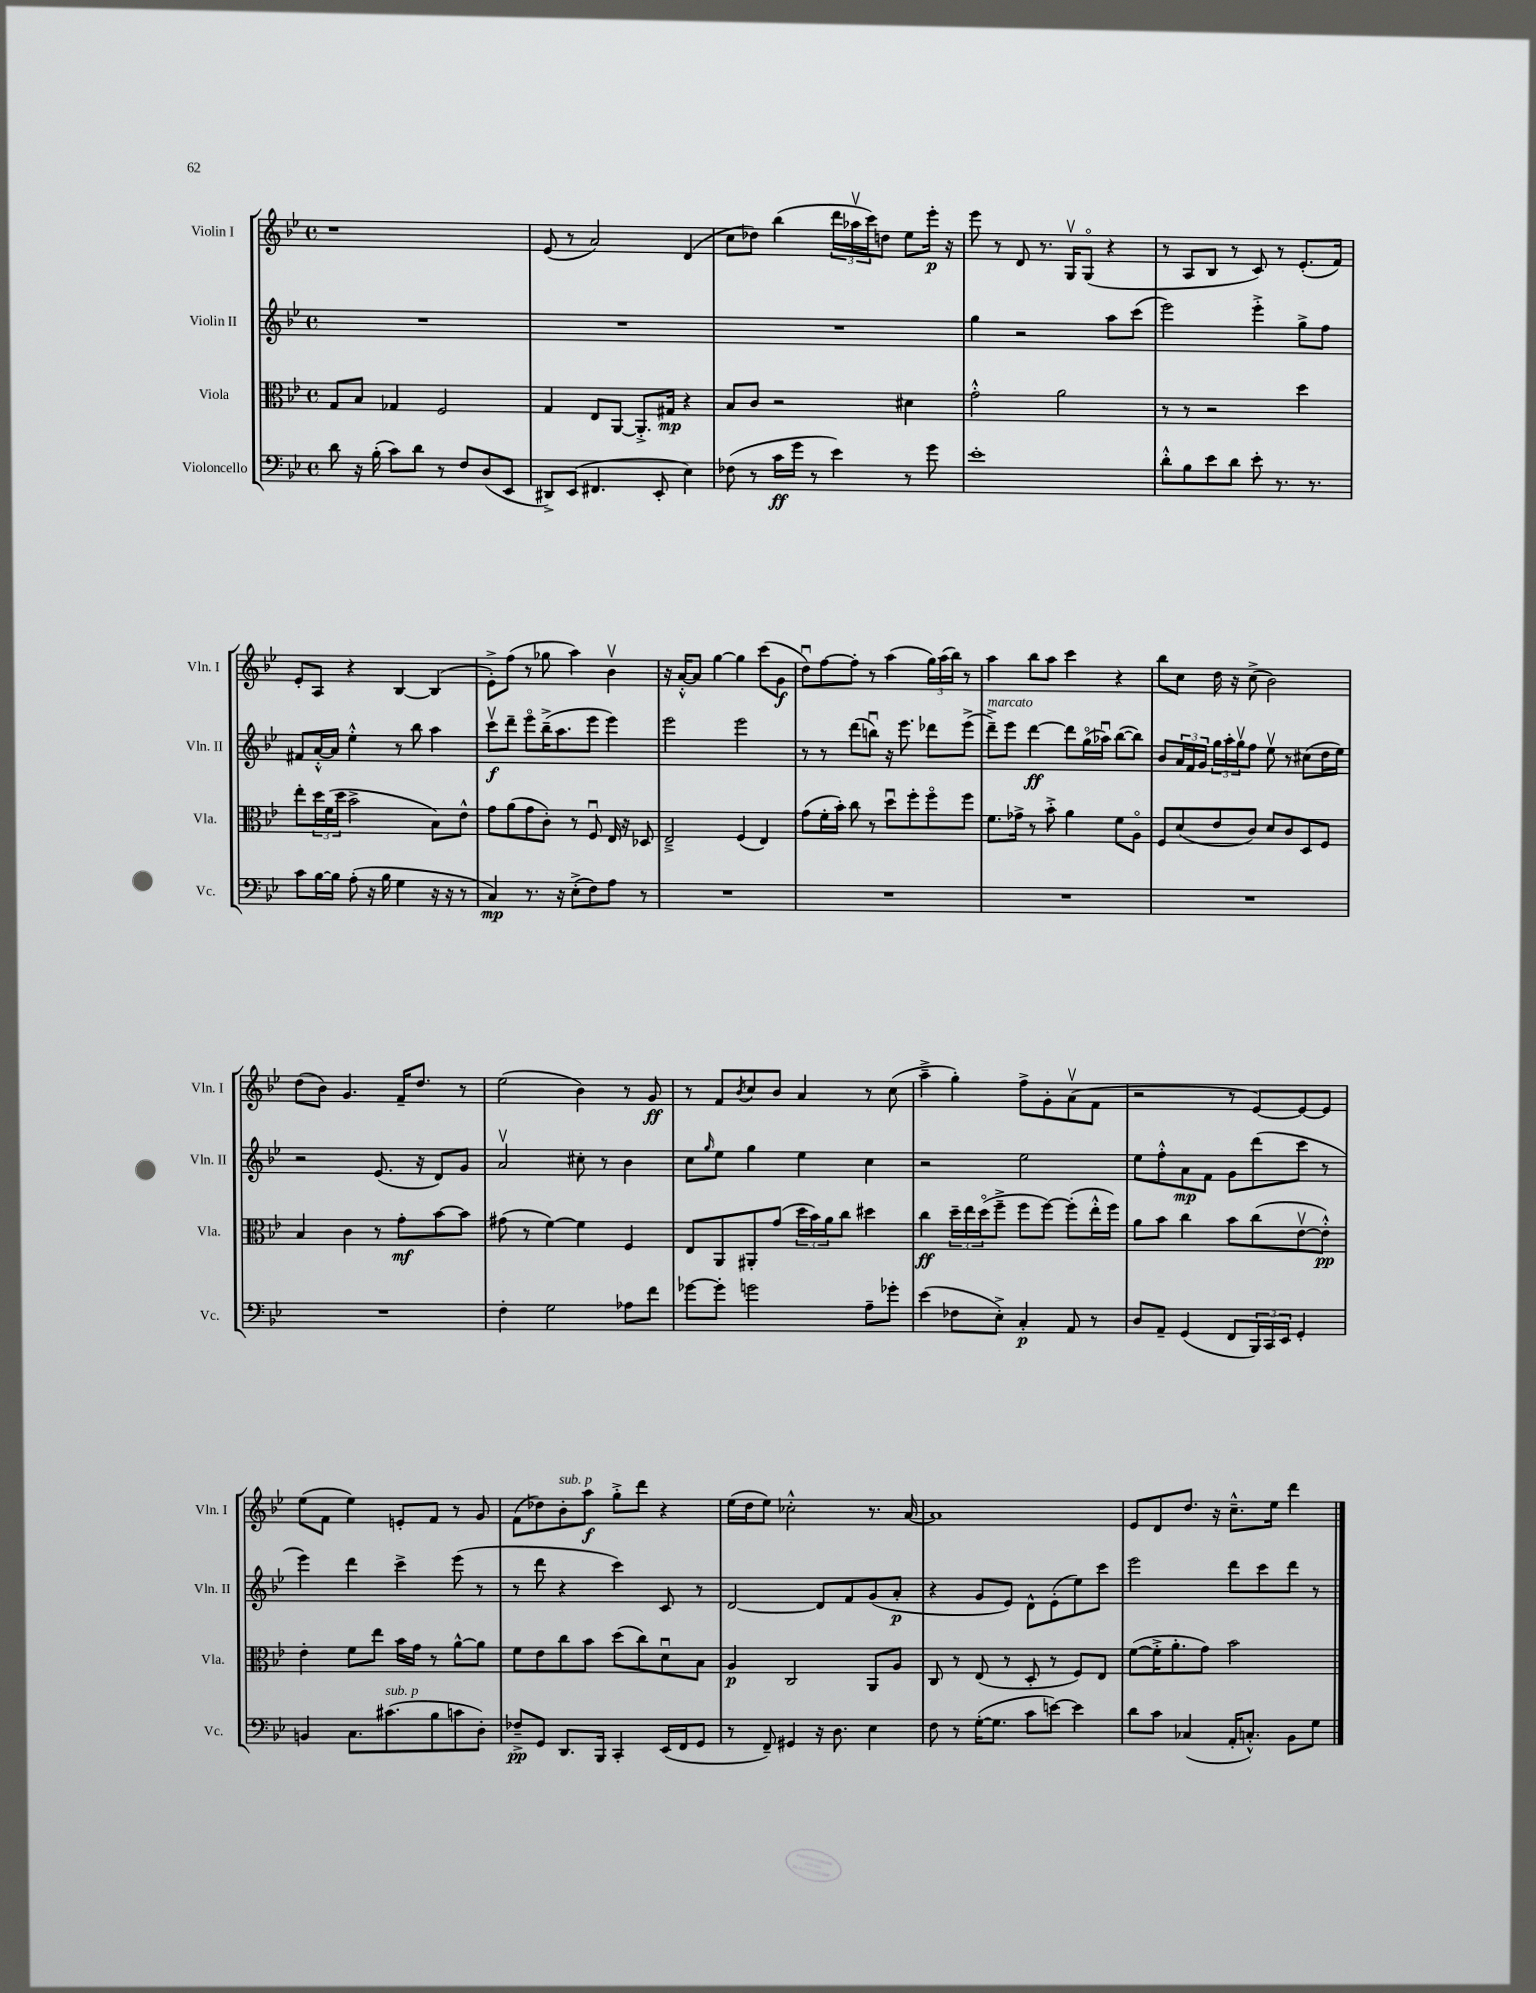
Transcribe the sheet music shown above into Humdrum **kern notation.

**kern	**dynam	**kern	**dynam	**kern	**dynam	**kern	**dynam
*part4	*part4	*part3	*part3	*part2	*part2	*part1	*part1
*staff4	*staff4	*staff3	*staff3	*staff2	*staff2	*staff1	*staff1
*I"Violoncello	*	*I"Viola	*	*I"Violin II	*	*I"Violin I	*
*I'Vc.	*	*I'Vla.	*	*I'Vln. II	*	*I'Vln. I	*
*clefF4	*	*clefC3	*	*clefG2	*	*clefG2	*
*k[b-e-]	*	*k[b-e-]	*	*k[b-e-]	*	*k[b-e-]	*
*M4/4	*	*M4/4	*	*M4/4	*	*M4/4	*
*met(c)	*	*met(c)	*	*met(c)	*	*met(c)	*
=4	=4	=4	=4	=4	=4	=4	=4
8d\	.	8G/L	.	1r	.	1r	.
16r	.	8B-/J	.	.	.	.	.
(16B-'\	.	.	.	.	.	.	.
8c\L)	.	4G-X/	.	.	.	.	.
8d\J	.	.	.	.	.	.	.
8r	.	2F/	.	.	.	.	.
8F/L	.	.	.	.	.	.	.
(8D/	.	.	.	.	.	.	.
8EE-/J	.	.	.	.	.	.	.
=5	=5	=5	=5	=5	=5	=5	=5
8DD#X^/L)	.	4G/	.	1r	.	(8e-/	.
(8EE-/J	.	.	.	.	.	8r	.
4.FF#X/	.	8E-/L	.	.	.	2a/)	.
.	.	[8AA/J	.	.	.	.	.
.	.	8.AA'^/L]	.	.	.	.	.
8EE-'/	.	.	.	.	.	.	.
.	.	16G#X/Jk	mp	.	.	.	.
4E-\)	.	4r	.	.	.	(4d/	.
=6	=6	=6	=6	=6	=6	=6	=6
(8F-X\	.	8B-/L	.	1r	.	8cc\L	.
8r	.	8c/J	.	.	.	8dd-X\J)	.
16c\LL	ff	2r	.	.	.	(4bb-\	.
16g\JJ	.	.	.	.	.	.	.
8r	.	.	.	.	.	.	.
4e-\)	.	.	.	.	.	24ddd\LL	.
.	.	.	.	.	.	24aa-Xv\	.
.	.	.	.	.	.	24ccc\J)	.
.	.	.	.	.	.	8ddn\J	.
8r	.	4d#X\	.	.	.	8ee-\L	.
8g\	.	.	.	.	.	16eee-'\Jk	p
.	.	.	.	.	.	16r	.
=7	=7	=7	=7	=7	=7	=7	=7
1e-'	.	2g'^^\	.	4gg\	.	8eee-\	.
.	.	.	.	.	.	8r	.
.	.	.	.	2r	.	8d/	.
.	.	.	.	.	.	8.r	.
.	.	2a\	.	.	.	.	.
.	.	.	.	.	.	16Gv/KL	.
.	.	.	.	.	.	(8G/J	.
.	.	.	.	8aa\L	.	4r	.
.	.	.	.	(8ccc\J	.	.	.
=8	=8	=8	=8	=8	=8	=8	=8
8d'^^\L	.	8r	.	2eee-\)	.	8r	.
8B-\	.	8r	.	.	.	8A/L	.
8e-\	.	2r	.	.	.	8B-/J	.
8d\J	.	.	.	.	.	8r	.
8e-'\	.	.	.	4eee-'^\	.	8c/)	.
8.r	.	.	.	.	.	8r	.
.	.	4dd\	.	8gg^\L	.	(8.e-'/L	.
8.r	.	.	.	.	.	.	.
.	.	.	.	8ff\J	.	.	.
.	.	.	.	.	.	16f/Jk)	.
!!LO:LB:g=z
=9	=9	=9	=9	=9	=9	=9	=9
8c\L	.	8ee-'\L	.	8f#X/L	.	8e-'/L	.
[16B-\L	.	24dd\L	.	[16a'^^/L	.	8A/J	.
.	.	(24f\	.	.	.	.	.
16B-\JJ]	.	.	.	16a/JJ]	.	.	.
.	.	24dd\JJ	.	.	.	.	.
(8A'\	.	2b-^\	.	4ee-'^^\	.	4r	.
16r	.	.	.	.	.	.	.
16B-\	.	.	.	.	.	.	.
4G\	.	.	.	8r	.	[4B-/	.
.	.	.	.	8bb-\	.	.	.
16r	.	8B-\L)	.	4aa\	.	(4B-/]	.
16r	.	.	.	.	.	.	.
8r	.	8e-^^\J	.	.	.	.	.
=10	=10	=10	=10	=10	=10	=10	=10
4C/)	mp	8g\L	.	8cccv\L	f	8e-'^\L)	.
.	.	(8a\	.	8ddd~\J	.	(8ff\J	.
8.r	.	8g\	.	8eee-\L	.	8r	.
.	.	8c'\J)	.	(16bb-~^\K	.	8gg-X\	.
16r	.	.	.	8.aa\	.	.	.
(8E-'^\L	.	8r	.	.	.	4aa\)	.
8F\)	.	8Fu/	.	8eee-\J	.	.	.
8A\J	.	16E-/	.	4eee-\)	.	4b-v\	.
.	.	16r	.	.	.	.	.
8r	.	8D-X/	.	.	.	.	.
=11	=11	=11	=11	=11	=11	=11	=11
1r	.	2E-~^/	.	2eee-\	.	16r	.
.	.	.	.	.	.	[16a'^^/KL	.
.	.	.	.	.	.	8a/J]	.
.	.	.	.	.	.	[4gg\	.
.	.	(4F/	.	2eee-\	.	4gg\]	.
.	.	4E-/)	.	.	.	(8ccc\L	.
.	.	.	.	.	.	8g\J	f
=12	=12	=12	=12	=12	=12	=12	=12
1r	.	(8g\L	.	8r	.	8ddu\L)	.
.	.	16f'\L	.	8r	.	[8ff\	.
.	.	16b-'\JJ)	.	.	.	.	.
.	.	8cc\	.	(8ddd\L	.	8ff'\J]	.
.	.	8r	.	8bbnu\J)	.	8r	.
.	.	8ddu\L	.	16r	.	(4aa\	.
.	.	.	.	8.eee-\	.	.	.
.	.	8ff'\	.	.	.	.	.
.	.	8ff\	.	8ddd-X\L	.	24gg\LL)	.
.	.	.	.	.	.	(24aa\	.
.	.	.	.	.	.	24bb-\JJ)	.
.	.	8ff\J	.	(8eee-^\J	.	8r	.
=13	=13	=13	=13	=13	=13	=13	=13
!	!	!	!	!LO:TX:a:i:t=marcato	!	!	!
1r	.	8.f\L	.	8ddd~^\L)	.	4aa\	.
.	.	.	.	8eee-\J	.	.	.
.	.	16g-X^\Jk	.	.	.	.	.
.	.	8r	.	[4ddd\	ff	8bb-\L	.
.	.	8b-'^\	.	.	.	8aa\J	.
.	.	4a\	.	8ddd\L]	.	4ccc\	.
.	.	.	.	(16gg\L	.	.	.
.	.	.	.	16aa-Xu\JJ)	.	.	.
.	.	8f\L	.	([8bb-\L	.	4r	.
.	.	8A\J	.	8bb-\J])	.	.	.
=14	=14	=14	=14	=14	=14	=14	=14
1r	.	8F/L	.	8b-/L	.	8bb-\L	.
.	.	(8d/	.	24a/L	.	8cc\J	.
.	.	.	.	24f/	.	.	.
.	.	.	.	24g/JJ	.	.	.
.	.	8e-/	.	24gg\LL	.	16dd\	.
.	.	.	.	24aa'\	.	.	.
.	.	.	.	.	.	16r	.
.	.	.	.	24ggv\J	.	.	.
.	.	8c/J)	.	8ff\J	.	(8cc^\	.
.	.	8d/L	.	8ee-v\	.	2b-\)	.
.	.	8c/	.	8r	.	.	.
.	.	8D/	.	(8cc#X\L	.	.	.
.	.	8F/J	.	16dd\L	.	.	.
.	.	.	.	16ee-\JJ)	.	.	.
!!LO:LB:g=z
=15	=15	=15	=15	=15	=15	=15	=15
1r	.	4B-/	.	2r	.	(8dd\L	.
.	.	.	.	.	.	8b-\J)	.
.	.	4c\	.	.	.	4.g/	.
.	.	8r	.	(8.e-/	.	.	.
.	.	8g'\L	mf	.	.	16f~/KL	.
.	.	.	.	16r	.	8.dd/J	.
.	.	[8b-\	.	8d/L)	.	.	.
.	.	8b-\J]	.	8g/J	.	8r	.
=16	=16	=16	=16	=16	=16	=16	=16
4F'\	.	(8g#X\	.	2av/	.	(2ee-\	.
.	.	8r	.	.	.	.	.
2G\	.	[4f\)	.	.	.	.	.
.	.	4f\]	.	8cc#X'\	.	4b-\)	.
.	.	.	.	8r	.	.	.
8A-X\L	.	4F/	.	4b-\	.	8r	.
8f\J	.	.	.	.	.	8g/	ff
=17	=17	=17	=17	=17	=17	=17	=17
[8g-X\L	.	8E-/L	.	8cc\L	.	8r	.
.	.	.	.	16qqgg/	.	.	.
8g-'\J]	.	8AA/	.	8ee-\J	.	8f/L	.
.	.	.	.	.	.	8qb-/	.
2gn\	.	8AA#X'/	.	4gg\	.	8cc/	.
.	.	(8g/J	.	.	.	8b-/J	.
.	.	24dd\LL	.	4ee-\	.	4a/	.
.	.	24b-\)	.	.	.	.	.
.	.	24a\J	.	.	.	.	.
.	.	8cc\J	.	.	.	.	.
8A~\L	.	4dd#X\	.	4cc\	.	8r	.
8g-X'\J	.	.	.	.	.	(8cc\	.
=18	=18	=18	=18	=18	=18	=18	=18
(4e-\	.	4cc\	ff	2r	.	4aa~^\	.
8F-X\L	.	24dd~\LL	.	.	.	4gg'\)	.
.	.	24ee-\	.	.	.	.	.
.	.	(24dd\J	.	.	.	.	.
8E-'^\J)	.	8ff~^\J	.	.	.	.	.
4C'/	p	8ff\L	.	2ee-\	.	8ff^\L	.
.	.	[8ff\J)	.	.	.	8g'\	.
8AA/	.	(8ff'\L]	.	.	.	(8av\	.
8r	.	16ee-'^^\L	.	.	.	8f\J	.
.	.	16ff\JJ)	.	.	.	.	.
=19	=19	=19	=19	=19	=19	=19	=19
8D/L	.	8a\L	.	8ee-\L	.	2r	.
8AA~/J	.	8b-\J	.	8ff'^^\	.	.	.
(4GG/	.	4cc\	.	8a\	mp	.	.
.	.	.	.	8f\J	.	.	.
8FF/L	.	8b-\L	.	8g\L	.	8r	.
24BBB-/L)	.	(8cc\	.	(8ddd\	.	[8e-/L)	.
24CC/	.	.	.	.	.	.	.
24EE-/JJ	.	.	.	.	.	.	.
4GG'/	.	[8e-v\	.	8ccc\J	.	8e-/_	.
.	.	8e-'^^\J])	pp	8r	.	8e-/J]	.
!!LO:LB:g=z
=20	=20	=20	=20	=20	=20	=20	=20
4BBn/	.	4e-'\	.	4eee-\)	.	(8ee-\L	.
.	.	.	.	.	.	8f\J	.
8.C\L	.	8f\L	.	4ddd\	.	4ee-\)	.
.	.	8ee-\J	.	.	.	.	.
!LO:TX:a:i:t=sub. p	!	!	!	!	!	!	!
(8.c#X\	.	.	.	.	.	.	.
.	.	16b-\LL	.	4ccc^\	.	8en'/L	.
.	.	16g\JJ	.	.	.	.	.
8B-\	.	8r	.	.	.	8f/J	.
8cn\	.	[8a^^\L	.	(8eee-\	.	8r	.
8D'\J)	.	8a\J]	.	8r	.	8g/	.
=21	=21	=21	=21	=21	=21	=21	=21
8F-X~^/L	pp	8f\L	.	8r	.	(8f\L	.
8GG/J	.	8e-\	.	8ddd\	.	8dd-X\)	.
!	!	!	!	!	!	!LO:TX:a:i:t=sub. p	!
8.DD/L	.	8cc\	.	4r	.	8b-'\	.
.	.	8b-\J	.	.	.	8aa\J	f
16BBB-/Jk	.	.	.	.	.	.	.
4CC'/	.	(8dd\L	.	4ccc\)	.	8gg'^\L	.
.	.	8cc\)	.	.	.	8ddd\J	.
(16EE-/LL	.	8du\	.	8c/	.	4r	.
16FF/J	.	.	.	.	.	.	.
8GG/J	.	8B-\J	.	8r	.	.	.
=22	=22	=22	=22	=22	=22	=22	=22
8r	.	4A/	p	[2d/	.	(16ee-\LL	.
.	.	.	.	.	.	16dd\J	.
8FF~/)	.	.	.	.	.	8ee-\J)	.
4GG#X/	.	2C/	.	.	.	2cc-X'^^\	.
16r	.	.	.	8d/L]	.	.	.
8.D\	.	.	.	.	.	.	.
.	.	.	.	8f/	.	.	.
4E-\	.	8AA/L	.	(8g/	.	8.r	.
.	.	8A/J	.	8a'/J	p	.	.
.	.	.	.	.	.	[16a/	.
=23	=23	=23	=23	=23	=23	=23	=23
8F\	.	8C/	.	4r	.	1a]	.
8r	.	8r	.	.	.	.	.
([16G'\KL	.	(8E-/	.	8g/L	.	.	.
8.G\J]	.	.	.	.	.	.	.
.	.	8r	.	8e-/J)	.	.	.
8c\L	.	8D'/	.	8d^^\L	.	.	.
[8en\J)	.	8r	.	(8e-'\	.	.	.
4e\]	.	8F/L)	.	8ee-\)	.	.	.
.	.	8E-/J	.	8ccc\J	.	.	.
=24	=24	=24	=24	=24	=24	=24	=24
8d\L	.	([8f\L	.	2eee-\	.	8e-/L	.
8c\J	.	16f'^\K]	.	.	.	8d/	.
.	.	8.a'\	.	.	.	.	.
(4C-X/	.	.	.	.	.	8.dd/J	.
.	.	8g\J)	.	.	.	.	.
.	.	.	.	.	.	16r	.
16AA'/KL	.	2b-\	.	8ddd\L	.	8.cc~^^\L	.
8.Cn'^^/J)	.	.	.	.	.	.	.
.	.	.	.	8ccc\	.	.	.
.	.	.	.	.	.	16ee-\Jk	.
8BB-\L	.	.	.	8ddd\J	.	4ddd\	.
8G\J	.	.	.	8r	.	.	.
==	==	==	==	==	==	==	==
*-	*-	*-	*-	*-	*-	*-	*-
